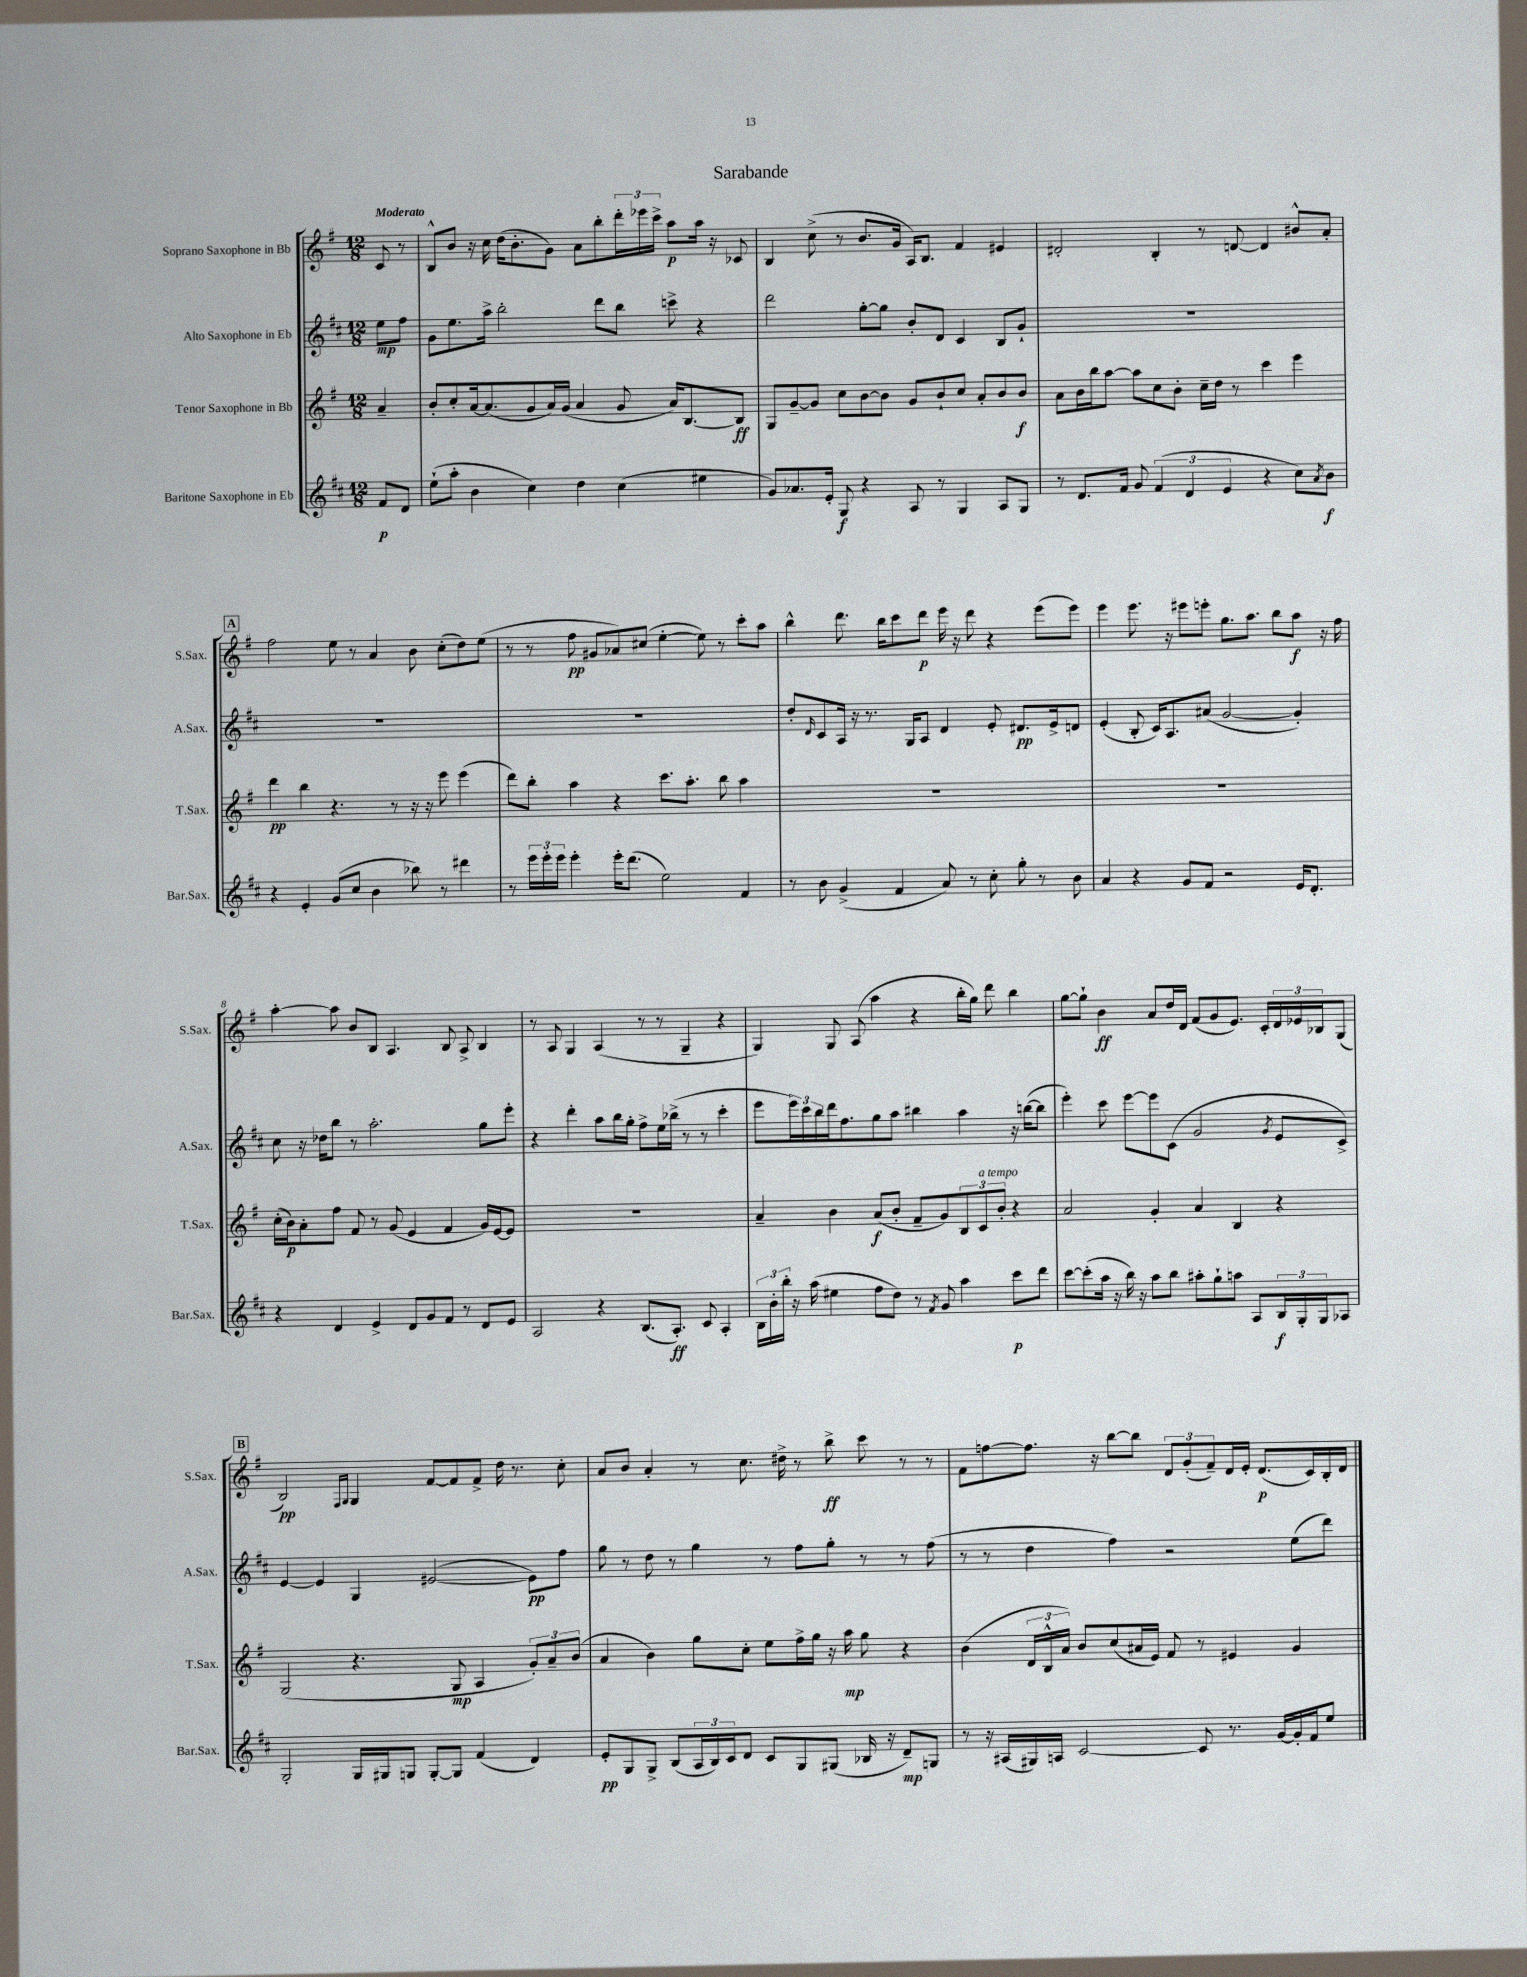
\header { title = "Sarabande" }
<<
\new StaffGroup <<
\new Staff = "s0" \with { instrumentName = "Soprano Saxophone in Bb" shortInstrumentName = "S.Sax." } {
    \clef treble \key g \major \numericTimeSignature \time 12/8 \partial 4 \tempo "Moderato"
    c'8 r8 |
    b8-^ b'8 r16 c''16 d''16( b'8.-. g'8) a'8 b''8-. \tuplet 3/2 { d'''16-. ees'''16 c'''16-> } a''8\p a''16 r16 ces'8 |
    b4 c''8->( r8 b'8. g'16 a16) b8. fis'4 eis'4 |
    dis'2-. b4-. r8 d'8~ d'4 bis'8-^ a'8-. |
    \mark \markup { \box "A" } fis''2 e''8 r8 a'4 b'8 c''8-.( d''8) e''8( |
    r8 r8 fis''8\pp gis'8 aes'8) cis''8( e''4~-. e''8) r8 c'''8-. a''8 |
    b''4-^ d'''8. b''16 c'''8 d'''8\p e'''16 r16 d'''8 r4 e'''8( e'''8) |
    e'''4 e'''8. r16 eis'''8 e'''8-. g''8. a''8. b''8 a''8\f r16 fis''16 |
    a''4~-. a''8 b'8 b8 a4. b8 a8-> b4 |
    r8 a8 g4 a4( r8 r8 g4-- r4 |
    g4) g8 a8( a''4 r4 b''16-. g''16) d'''8 b''4 |
    g''8~ g''8-! b'4\ff a'8 d''16 d'16 fis'8( g'8 e'8.) c'16-. \tuplet 3/2 { d'16 ees'16 bes16 } g8( |
    \mark \markup { \box "B" } b2\pp) \grace { fis16 g16 } g4 fis'8~ fis'8 fis'8-> d''16 r8. c''8-. |
    a'8 b'8 a'4-. r8 c''8. dis''16-> r8 b''8->\ff c'''8 r8 r8 |
    fis'8 f''8~ f''8. r16 b''8~ b''8 \tuplet 3/2 { d'8 g'8-.( fis'8--) } d'16 e'16-. d'8.\p( c'16) b16-. d'16 \bar "|." |
}
\new Staff = "s1" \with { instrumentName = "Alto Saxophone in Eb" shortInstrumentName = "A.Sax." } {
    \clef treble \key d \major \numericTimeSignature \time 12/8 \partial 4
    e''8\mp fis''8 |
    g'8 e''8. a''16-> b''2-. d'''8 b''8 c'''8-> r4 |
    d'''2 g''8~-. g''8 b'8-. d'8 cis'4 b8 g'8-! |
    R1. |
    \mark \markup { \box "A" } R1. |
    R1. |
    d''8-. \grace { d'16 } cis'8 a16 r16 r8. g16 a8 d'4 e'8-. dis'8.\pp e'16-> d'8 |
    e'4-.( b8-. cis'16) a8. ais'8( g'2~ g'4-.) |
    cis''8 r16 des''16 b''8 r8 a''2.-. g''8 e'''8-. |
    r4 d'''4-. a''8 b''16 g''16-. fis''8-> e''16 bes''16->( r8 r8 cis'''4-. |
    e'''8 \tuplet 3/2 { e'''16) cis'''16 b''16 } d'''16 fis''8. g''8 a''8 bis''4 a''4 r16 b''16~( b''8 |
    e'''4-.) cis'''8 e'''8~ e'''8 cis'8( g'2 \acciaccatura { g'8 } e'8 cis'8->) |
    \mark \markup { \box "B" } e'4~ e'4 g4 eis'2~( eis'8\pp) fis''8 |
    g''8 r8 d''8 r8 g''4 r8 fis''8 g''8-. r8 r8 fis''8( |
    r8 r8 d''4 fis''4) r2 e''8( d'''8) \bar "|." |
}
\new Staff = "s2" \with { instrumentName = "Tenor Saxophone in Bb" shortInstrumentName = "T.Sax." } {
    \clef treble \key g \major \numericTimeSignature \time 12/8 \partial 4
    a'4-- |
    b'8-. c''8-. a'16~ a'8.( g'8 a'16) g'16( a'4 g'8 a'16) b8.~ b8\ff |
    g8 g'8~-- g'8 c''8 b'8~ b'8 g'8 b'8-! c''8 a'8-. b'8 b'8\f |
    a'8 b'16 b''16 a''8~ a''8 c''8 b'8-. c''16-- d''16 r8 c'''4 e'''4 |
    \mark \markup { \box "A" } d'''4\pp b''4 r4. r8 r16 r16 e'''8 e'''4( |
    d'''8) b''8-. a''4 r4 c'''8. a''8.-. b''8 a''4 |
    R1. |
    R1. |
    c''16-.( b'16\p) a'8-. fis''8 fis'8 r8 g'8( e'4 fis'4 g'16) e'16~ e'8 |
    R1. |
    a'4-- b'4 a'8\f( b'8-. fis'8-- g'8) \tuplet 3/2 { b8 c'8^\markup { \italic "a tempo" } b'8-. } r4 |
    a'2 g'4-. a'4 b4 r4 |
    \mark \markup { \box "B" } g2( r4. g8\mp a4 \tuplet 3/2 { g'8-.) a'8-- b'8( } |
    a'4 b'4) g''8 c''8-. e''8 fis''16-> g''16 r16 a''16\mp g''8 r4 |
    b'4( \tuplet 3/2 { d'16 b16-^ a'16) } b'8 c''8( ais'16 e'16) fis'8 r8 eis'4 g'4 \bar "|." |
}
\new Staff = "s3" \with { instrumentName = "Baritone Saxophone in Eb" shortInstrumentName = "Bar.Sax." } {
    \clef treble \key d \major \numericTimeSignature \time 12/8 \partial 4
    fis'8\p d'8 |
    e''8-!( a''8-. b'4 cis''4) d''4 cis''4( eis''4 |
    g'8) aes'8. e'16-. g8\f r4 a8 r8 g4 a8 g8 |
    r8 d'8. fis'16 g'8 \tuplet 3/2 { fis'4( d'4 e'4 } r4 cis''8) \acciaccatura { a'8 } b'8\f |
    \mark \markup { \box "A" } r4 e'4-. g'8( cis''8 b'4 bes''8) r8 dis'''4 |
    r8 \tuplet 3/2 { e'''16 e'''16-. e'''16 } e'''4-. e'''16-. d'''8.( e''2) fis'4 |
    r8 b'8 g'4->( fis'4 a'8) r8 cis''8-. g''8-. r8 b'8 |
    a'4 r4 g'8 fis'8 r2 e'16 d'8.-. |
    r4 d'4 e'4-> d'8 g'8 fis'8 r8 d'8 e'8 |
    a2 r4 b8.( a8.-.\ff) cis'8 a4-. |
    \tuplet 3/2 { b16 b'16-. b''16-. } r16 a''16( eis''4 fis''8 d''8) r8 \acciaccatura { fis'8 } g'8 a''4 cis'''8\p d'''8 |
    cis'''8~ cis'''8-.( a''16 r16 b''16) r16 a''8 b''8 ais''8-. g''8-! a''8 a8 \tuplet 3/2 { b16\f g16-. g16 } aes8 |
    \mark \markup { \box "B" } g2-. g16 gis16 g8 g8~-. g8 fis'4( d'4) |
    e'8-.\pp g8 g8-> b8( \tuplet 3/2 { a16 b16) cis'16 } d'8 cis'8 g8 gis8( bes16 r16 d'8--\mp) g8 |
    r8 r16 ais16( gis16) a16 cis'2~ cis'8 r8. g'16~ g'16-. fis'16 e''8 \bar "|." |
}
>>
>>
